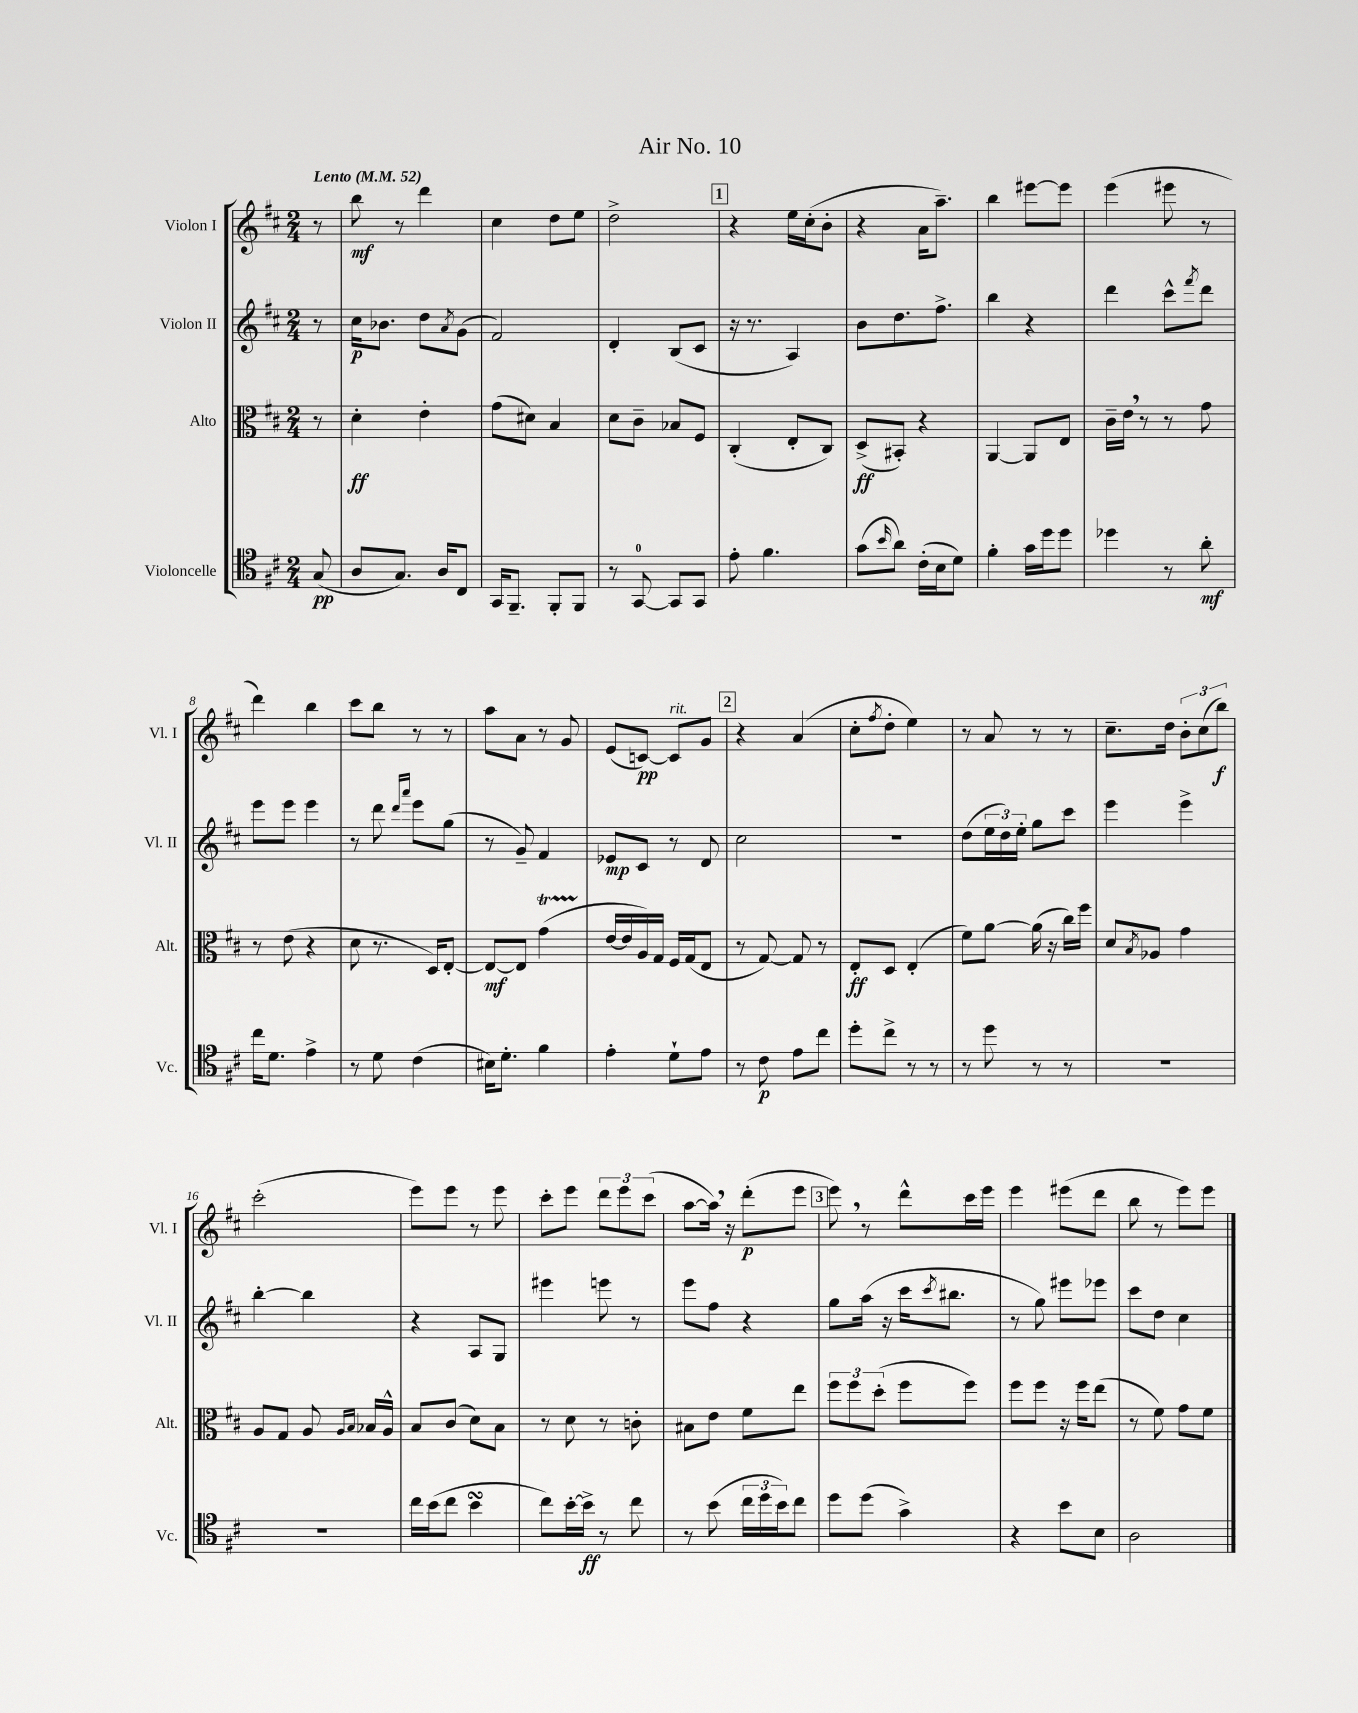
\header { title = "Air No. 10" }
<<
\new StaffGroup <<
\new Staff = "s0" \with { instrumentName = "Violon I" shortInstrumentName = "Vl. I" } {
    \clef treble \key d \major \numericTimeSignature \time 2/4 \partial 8 \tempo "Lento" 4 = 52
    r8 |
    b''8\mf r8 d'''4 |
    cis''4 d''8 e''8 |
    d''2-> |
    \mark \markup { \box "1" } r4 e''16 cis''16-.( b'8-. |
    r4 a'16 a''8.--) |
    b''4 eis'''8~ eis'''8 |
    e'''4( eis'''8 r8 |
    d'''4) b''4 |
    cis'''8 b''8 r8 r8 |
    a''8 a'8 r8 g'8 |
    e'8( c'8~\pp) c'8^\markup { \italic "rit." } g'8 |
    \mark \markup { \box "2" } r4 a'4( |
    cis''8-. \acciaccatura { fis''8 } d''8-. e''4) |
    r8 a'8 r8 r8 |
    cis''8.-- d''16 \tuplet 3/2 { b'8-. cis''8( b''8\f) } |
    cis'''2-.( |
    e'''8) e'''8 r8 e'''8 |
    cis'''8-. e'''8 \tuplet 3/2 { d'''8 e'''8 cis'''8( } |
    a''8~ a''16) \breathe r16 d'''8-.\p( e'''8 |
    \mark \markup { \box "3" } e'''8) \breathe r8 d'''8-^ cis'''16 e'''16 |
    e'''4 eis'''8( d'''8 |
    b''8 r8 e'''8) e'''8 \bar "|." |
}
\new Staff = "s1" \with { instrumentName = "Violon II" shortInstrumentName = "Vl. II" } {
    \clef treble \key d \major \numericTimeSignature \time 2/4 \partial 8
    r8 |
    cis''16\p bes'8. d''8 \acciaccatura { a'8 } g'8( |
    fis'2) |
    d'4-. b8( cis'8 |
    \mark \markup { \box "1" } r16 r8. a4) |
    b'8 d''8. fis''8.-> |
    b''4 r4 |
    d'''4 cis'''8-^ \acciaccatura { fis'''8 } d'''8 |
    e'''8 e'''8 e'''4 |
    r8 d'''8 \grace { d'''16 a'''16 } e'''8 g''8( |
    r8 g'8--) fis'4 |
    ees'8\mp cis'8 r8 d'8 |
    \mark \markup { \box "2" } cis''2 |
    r2 |
    d''8( \tuplet 3/2 { e''16 d''16) e''16-. } g''8 cis'''8 |
    e'''4 e'''4-> |
    b''4~-. b''4 |
    r4 a8 g8 |
    eis'''4 e'''8 r8 |
    e'''8 fis''8 r4 |
    \mark \markup { \box "3" } g''8 a''16( r16 cis'''16 \acciaccatura { cis'''8 } bis''8. |
    r8 g''8) eis'''8 ees'''8 |
    cis'''8 d''8 cis''4 \bar "|." |
}
\new Staff = "s2" \with { instrumentName = "Alto" shortInstrumentName = "Alt." } {
    \clef alto \key d \major \numericTimeSignature \time 2/4 \partial 8
    r8 |
    d'4-.\ff e'4-. |
    g'8( dis'8) b4 |
    d'8 cis'8-- bes8 fis8 |
    \mark \markup { \box "1" } cis4-.( e8-. cis8) |
    d8->\ff( bis,8-.) r4 |
    a,4~ a,8 e8 |
    cis'16-- e'16 \breathe r8 r8 g'8 |
    r8 e'8( r4 |
    d'8 r8. d16) e8~-. |
    e8~\mf e8 g'4\startTrillSpan( |
    e'16~\stopTrillSpan e'16 a16) g16 fis16 g16( e8 |
    \mark \markup { \box "2" } r8 g8~) g8 r8 |
    e8-.\ff d8 e4-.( |
    fis'8) a'8~ a'16( r16 cis''16) fis''16 |
    d'8 \acciaccatura { b8 } aes8 g'4 |
    a8 g8 a8 \grace { a16 b16 } bes16 a16-^ |
    b8 cis'8( d'8) b8 |
    r8 d'8 r8 c'8-. |
    bis8 e'8 fis'8 e''8 |
    \mark \markup { \box "3" } \tuplet 3/2 { fis''8 fis''8 d''8-.( } fis''8 fis''8) |
    fis''8 fis''8 r16 fis''16 e''8( |
    r8 fis'8) g'8 fis'8 \bar "|." |
}
\new Staff = "s3" \with { instrumentName = "Violoncelle" shortInstrumentName = "Vc." } {
    \clef tenor \key d \major \numericTimeSignature \time 2/4 \partial 8
    g8\pp( |
    a8 g8.) a16 cis8 |
    g,16 fis,8.-- fis,8-. fis,8 |
    r8 g,8-0~ g,8 g,8 |
    \mark \markup { \box "1" } e'8-. fis'4. |
    g'8( \grace { b'16 } a'8) cis'16-.( b16 d'8) |
    fis'4-. g'16 d''16 d''8 |
    des''4 r8 a'8-.\mf |
    cis''16 d'8. e'4-> |
    r8 d'8 cis'4( |
    bis16) d'8.-. fis'4 |
    e'4-. d'8-! e'8 |
    \mark \markup { \box "2" } r8 cis'8\p e'8 cis''8 |
    d''8-. cis''8-> r8 r8 |
    r8 d''8 r8 r8 |
    R2 |
    r2 |
    cis''16 b'16( cis''8 b'4\turn |
    cis''8) b'16~-. b'16->\ff r8 cis''8 |
    r8 b'8( \tuplet 3/2 { cis''16 d''16 b'16) } cis''8 |
    \mark \markup { \box "3" } d''8 d''8( g'4->) |
    r4 b'8 b8 |
    a2 \bar "|." |
}
>>
>>
